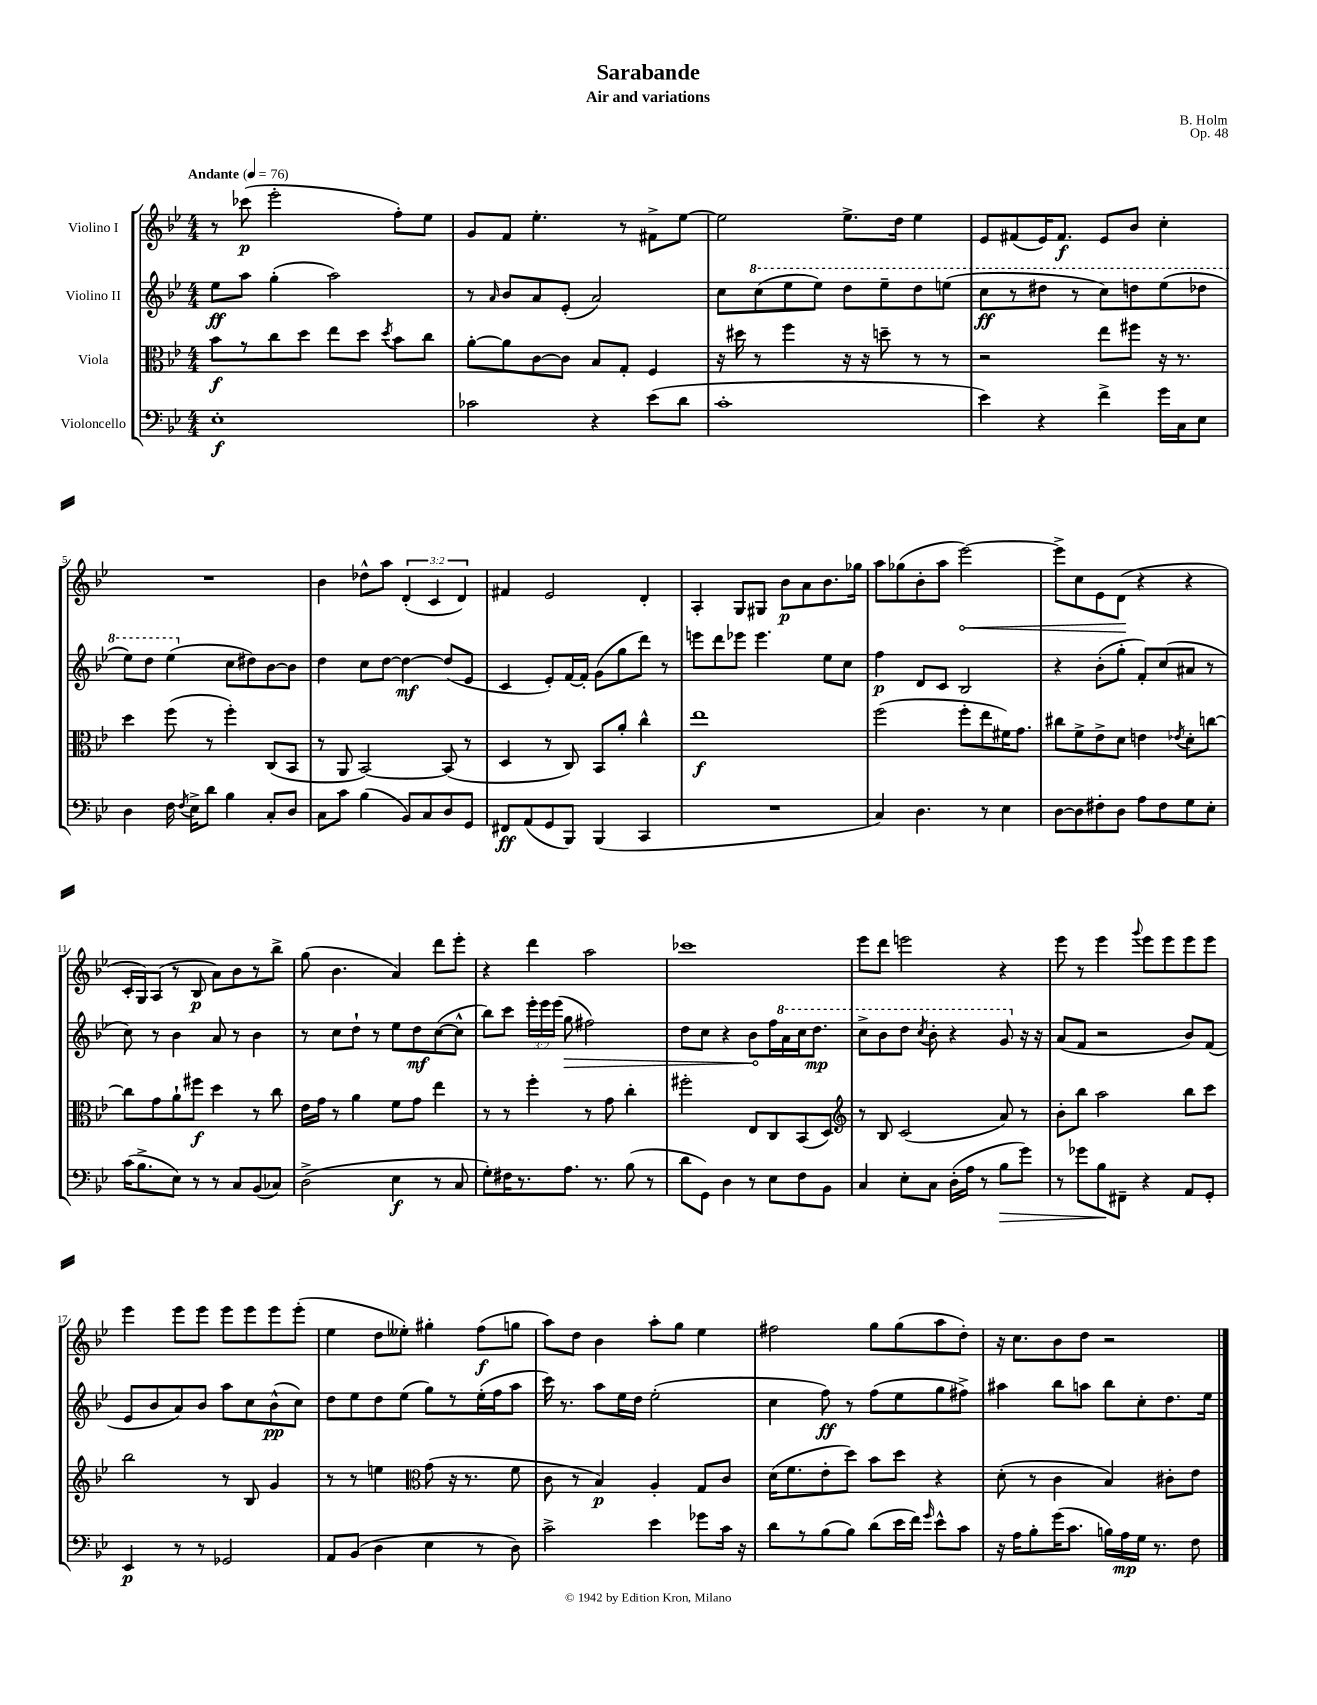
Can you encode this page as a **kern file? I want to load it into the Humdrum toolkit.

**kern	**kern	**kern	**kern
*staff4	*staff3	*staff2	*staff1
*clefF4	*clefC3	*clefG2	*clefG2
*k[b-e-]	*k[b-e-]	*k[b-e-]	*k[b-e-]
*M4/4	*M4/4	*M4/4	*M4/4
*MM76	*MM76	*MM76	*MM76
1E-'	8b-\L	8ee-\L	8r
.	8r	8aa\J	(8ccc-\
.	8cc\	(4gg'\	2eee-'\
.	8dd\J	.	.
.	8ee-\L	2aa\)	.
.	8dd\J	.	.
.	8qdd/	.	.
.	8b-\L	.	8ff'\L)
.	8cc\J	.	8ee-\J
=	=	=	=
2c-\	[8a'\L	8r	8g/L
.	.	16qqa/	.
.	8a\]	8b-/L	8f/J
.	[8c\	8a/	4.ee-'\
.	8c\]J	(8e-'/J	.
4r	8B-/L	2a/)	.
.	8G'/J	.	8r
(8e-\L	4F/	.	8f#^\L
8d\J	.	.	[8ee-\J
=	=	=	=
1c'	16r	8cc\L	2ee-\]
.	16dd#\	.	.
.	8r	(8ccc\	.
.	4ff\	8eee-\	.
.	.	8eee-\J)	.
.	16r	8ddd\L	8.ee-^\L
.	16r	.	.
.	8dd~\	8eee-~\	.
.	.	.	16dd\Jk
.	8r	8ddd\	4ee-\
.	8r	(8eee\J	.
=	=	=	=
4e-\)	2r	8ccc\L	8e-/L
.	.	8r	(8f#/
4r	.	8ddd#\J	16e-/K)
.	.	.	8.f#/J
.	.	8r	.
4f^\	8ee-\L	8ccc\L)	8e-/L
.	8ff#\J	8ddd\	8b-/J
16g\LL	16r	(8eee-\	4cc'\
16C\J	8.r	.	.
8E-\J	.	8ddd-\J	.
=	=	=	=
4D\	4dd\	8eee-\L)	1r
.	.	8ddd\J	.
16F\	(8ff\	(4eee-\	.
8qF/	.	.	.
16E-^\LK	.	.	.
8d\J	8r	.	.
4B-\	4ff'\)	8cc\L	.
.	.	8dd#\)	.
8C'/L	(8C/L	[8b-\	.
8D/J	8BB-/J	8b-\]J	.
=	=	=	=
8C\L	8r	4dd\	4b-\
8c\J	8AA/	.	.
(4B-\	[2BB-/)	8cc\L	8dd-^^\L
.	.	[8dd\J	8aa\J
8BB-/L)	.	4dd\_	(6d'/
8C/	.	.	.
.	.	.	6c/
8D/	(8BB-/]	(8dd/]L	.
.	.	.	6d/)
8GG/J	8r	8e-/J	.
=	=	=	=
8FF#/L	4D/	4c/	4f#/
(8AA/	.	.	.
8GG/	8r	8e-'/L)	2e-/
8BBB-/J)	8C/)	[16f/L	.
.	.	16f'/]JJ	.
(4BBB-/	8BB-/L	(8g\L	.
.	8a'/J	8gg\	.
4CC/	4cc^^\	8ddd\J)	4d'/
.	.	8r	.
=	=	=	=
1r	1ee-	8eee\L	4A'/
.	.	8ddd\	.
.	.	8eee-\J	8G/L
.	.	4.eee-\	8G#/J
.	.	.	8b-\L
.	.	.	8a\
.	.	8ee-\L	8.b-\
.	.	8cc\J	.
.	.	.	16gg-\Jk
=	=	=	=
4C/)	(2ff\	4ff\	8aa\L
.	.	.	(8gg-\
4.D\	.	8d/L	8b-'\
.	.	8c/J	8aa\J
.	8ff'\L	2B-/	[2eee-\)
8r	8ee-\	.	.
4E-\	16f#\K)	.	.
.	8.g\J	.	.
=	=	=	=
[8D\L	8cc#\L	4r	8eee-^\]L
8D\]	8f^\	.	8cc\
8F#'\	8e-^\	(8b-'\L	8e-\
8D\J	8d\J	8gg'\J	(8d\J
8A\L	4e\	8f'/L)	4r
8F#\	.	(8cc/	.
.	8qe-/	.	.
8G\	8d'\L	8a#/J	4r
8E-'\J	[8cc\J	8r	.
=	=	=	=
(16c\LK	8cc\]L	8cc\)	16c'/LL
8.B-^\	.	.	16G/J)
.	8g\	8r	(8A/J
8E-\J)	8a`\	4b-\	8r
8r	8ff#\J	.	8B-/
8r	4dd\	8a/	8a\L)
8C/L	.	8r	8b-\
(8BB-/	8r	4b-\	8r
8C-/J)	8cc\	.	8bb-^\J
=	=	=	=
(2D^\	16e-\LL	8r	(8gg\
.	16g\JJ	.	.
.	8r	8cc\L	4.b-\
.	4a\	8dd`\J	.
.	.	8r	.
4E-\	8f\L	8ee-\L	4a/)
.	8g\J	8dd\	.
8r	4ee-\	([8cc\	8ddd\L
8C/	.	8cc^^\]J	8eee-'\J
=	=	=	=
8G'\L)	8r	8bb-\L)	4r
16F#\K	8r	8ccc\J	.
8.r	.	.	.
.	4ff'\	24eee-'\LL	4ddd\
.	.	24eee-\	.
.	.	(24eee-\JJ	.
8.A\J	.	8gg\	.
.	8r	2ff#\)	2aa\
8.r	.	.	.
.	8g\	.	.
(8B-\	4cc'\	.	.
8r	.	.	.
=	=	=	=
8d\L	2ff#'\	8dd\L	1ccc-
8GG\J)	.	8cc\J	.
4D\	.	4r	.
8r	8E-/L	8b-\L	.
8E-\L	8C/	16ff\L	.
.	.	16aa\	.
8F\	(8BB-/	16ccc\J	.
.	.	8.ddd\J	.
8BB-\J	8D/J)	.	.
=	=	=	=
*	*clefG2	*	*
4C/	8r	8ccc^\L	8eee-\L
.	8B-/	8bb-\	8ddd\J
8E-'\L	(2c/	8ddd\J	2eee\
.	.	8qccc/	.
8C\J	.	8bb-'\	.
(16D'\LL	.	4r	.
16A\JJ	.	.	.
8r	.	.	.
8B-\L	8a/)	8gg/	4r
8g\J)	8r	16r	.
.	.	16r	.
=	=	=	=
8r	8b-'\L	(8a/L	8eee-\
8g-\L	8bb-\J	8f/J	8r
8B-\	2aa\	2r	4eee-\
8FF#~\J	.	.	.
.	.	.	8qqggg/
4r	.	.	8eee-\L
.	.	.	8eee-\
8AA/L	8bb-\L	8b-/L)	8eee-\
8GG'/J	8ccc\J	(8f/J	8eee-\J
=	=	=	=
4EE-/	2bb-\	8e-/L	4eee-\
.	.	8b-/	.
8r	.	8a/)	8eee-\L
8r	.	8b-/J	8eee-\J
2GG-/	8r	8aa\L	8eee-\L
.	8B-/	8cc\	8eee-\
.	4g/	(8b-^^\	8eee-\
.	.	8cc\J)	(8eee-'\J
=	=	=	=
8AA/L	8r	8dd\L	4ee-\
(8BB-/J	8r	8ee-\	.
4D\	4ee\	8dd\	8dd\L
.	.	(8ee-\J	8ee--'\J)
*	*clefC3	*	*
4E-\	(8g\	8gg\L)	4gg#'\
.	16r	8r	.
.	8.r	.	.
8r	.	(16ee-'\L	(8ff\L
.	.	16ff\J	.
8D\)	8f\	8aa\J	8gg\J
=	=	=	=
2c^\	8c\	16ccc\)	8aa\L)
.	.	8.r	.
.	8r	.	8dd\J
.	4B-/)	8aa\L	4b-\
.	.	16ee-\L	.
.	.	16dd\JJ	.
4e-\	4A'/	(2ee-'\	8aa'\L
.	.	.	8gg\J
8g-\L	8G/L	.	4ee-\
16c\Jk	8c/J	.	.
16r	.	.	.
=	=	=	=
8d\L	(16d\LK	4cc\	2ff#\
.	8.f\	.	.
8r	.	.	.
(8B-\	8e-'\	8ff\)	.
8B-\J)	8dd\J)	8r	.
(8d\L	8b-\L	(8ff\L	8gg\L
16e-\L	8dd\J	8ee-\	(8gg\
16f\JJ)	.	.	.
16qqg/	.	.	.
8e-^^\L	4r	8gg\	8aa\
8c\J	.	8ff#^\J)	8dd'\J)
=	=	=	=
16r	(8d'\	4aa#\	16r
16A\LK	.	.	8.cc\L
8B-'\	8r	.	.
(16g\K	4c\	8bb-\L	8b-\
8.c\J	.	.	.
.	.	8aa\J	8dd\J
16B\LL)	4B-/)	8bb-\L	2r
16A\	.	.	.
16G\JJ	.	8cc'\	.
8.r	.	.	.
.	8c#'\L	8.dd\	.
8F\	8e-\J	.	.
.	.	16ee-\Jk	.
==	==	==	==
*-	*-	*-	*-
